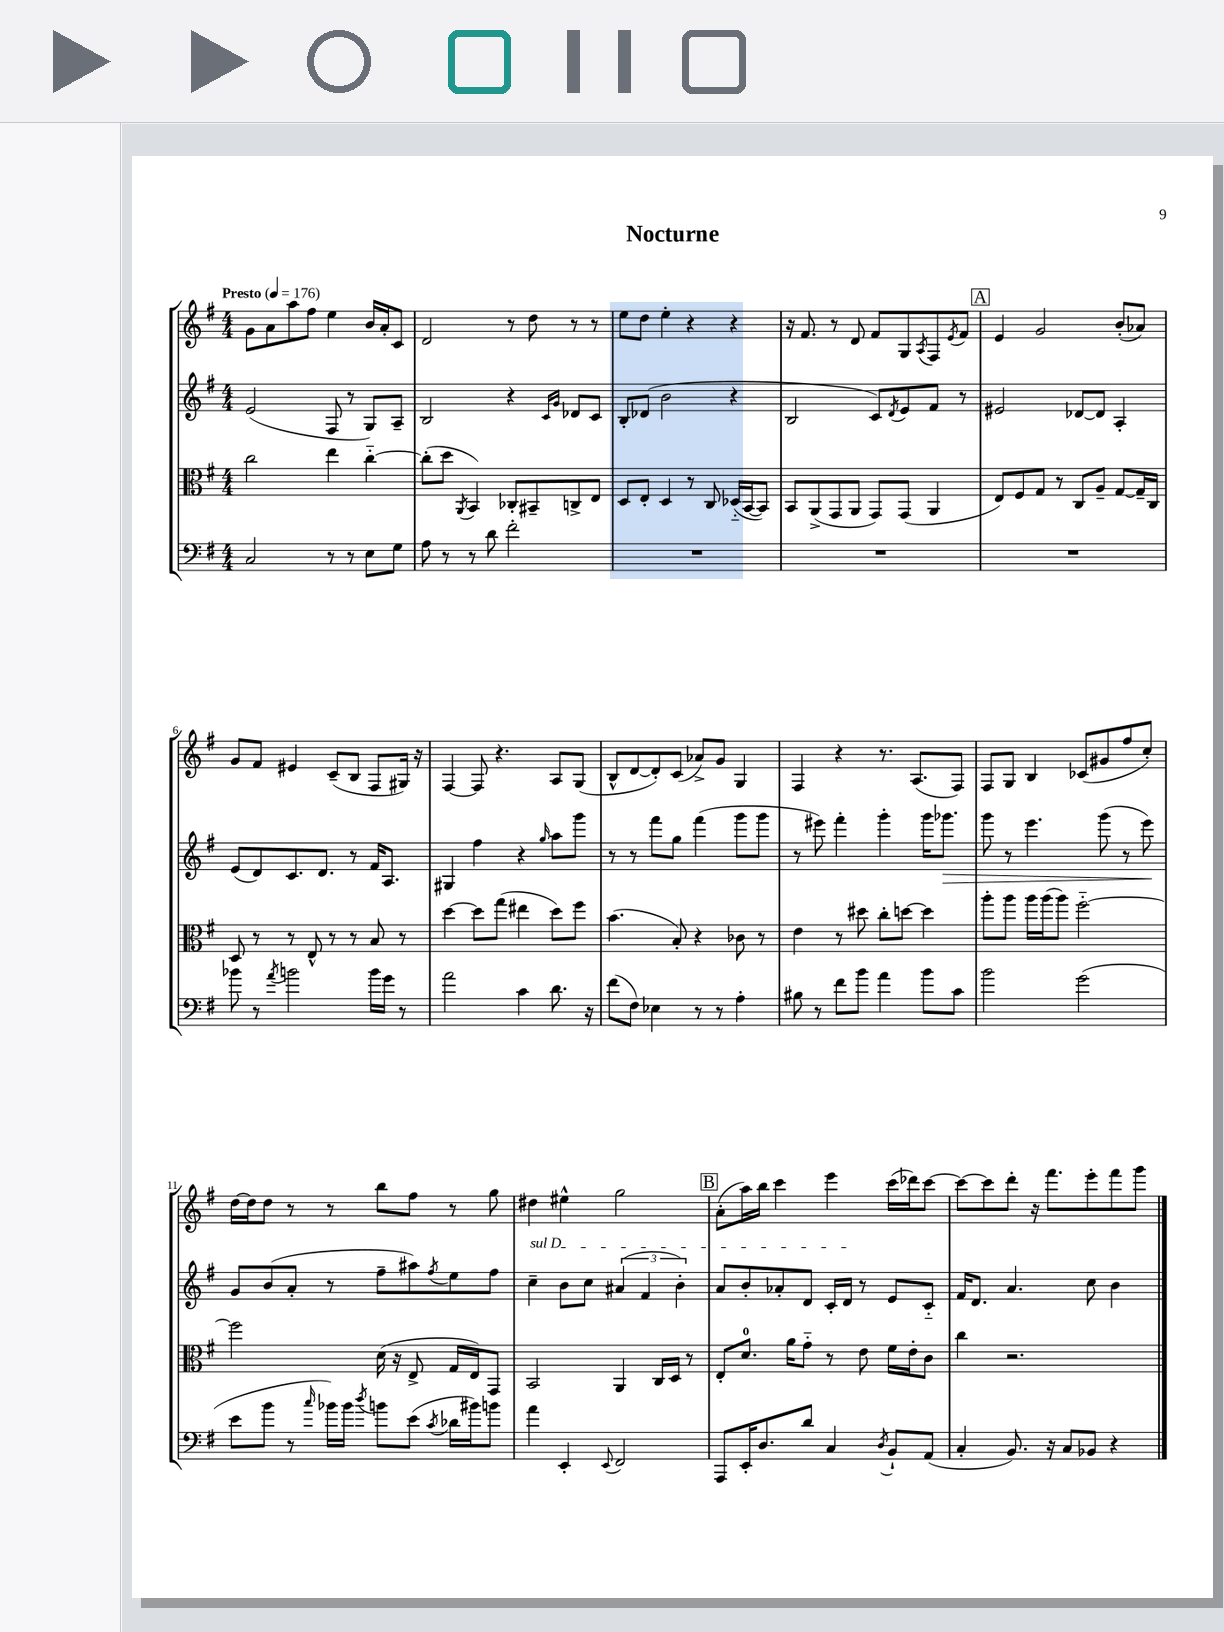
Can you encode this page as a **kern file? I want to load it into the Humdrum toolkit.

**kern	**kern	**kern	**kern
*staff4	*staff3	*staff2	*staff1
*clefF4	*clefC3	*clefG2	*clefG2
*k[f#]	*k[f#]	*k[f#]	*k[f#]
*M4/4	*M4/4	*M4/4	*M4/4
*MM176	*MM176	*MM176	*MM176
2C	2cc	(2e	8g
.	.	.	8a
.	.	.	8aa
.	.	.	8ff#
8r	4ee	8F#	4ee
8r	.	8r	.
8E	[4cc'~	8G)	16b
.	.	.	16a'
8G	.	8A~	8c
=	=	=	=
8A	(8cc']	2B	2d
8r	8dd	.	.
.	8qAA	.	.
8r	4BB)	.	.
8d	.	.	.
2f#'	8C-'	4r	8r
.	8BB#~	.	8dd
.	.	16qqc	.
.	.	16qqg	.
.	8C^	8d-	8r
.	8E	8c	8r
=	=	=	=
1r	8D	8B'	8ee
.	8E'	(8d-	8dd
.	4D	2b	4ee'
.	8r	.	4r
.	8C	.	.
.	(16D-'~	4r	4r
.	[16BB	.	.
.	8BB])	.	.
=	=	=	=
1r	8BB	2B	16r
.	.	.	8.f#
.	(8AA^	.	.
.	8GG	.	8r
.	8AA	.	8d
.	8GG)	8c)	8f#
.	.	8qd	.
.	(8GG	8e	8G
.	.	.	8qA
.	4AA	8f#	8F#
.	.	.	8qe
.	.	8r	8f#
=	=	=	=
1r	8E)	2e#	4e
.	8F#	.	.
.	8G	.	2g
.	8r	.	.
.	8C	[8d-	.
.	8A~	8d-]	.
.	[8G	4A'	(8b'
.	16G~]	.	8a-)
.	16C	.	.
=	=	=	=
8b-	8D	(8e	8g
8r	8r	8d)	8f#
8qa	.	.	.
2b	8r	8.c	4e#
.	8E^^	.	.
.	.	8.d	.
.	8r	.	(8c~
.	8r	8r	8B
16b	8B	16f#	8F#
16g	.	8.A	.
8r	8r	.	16G#)
.	.	.	16r
=	=	=	=
2a	[4dd	4G#	[4F#
.	8dd]	4ff#	8F#]
.	(8gg	.	4.r
4c	4ee#	4r	.
.	.	16qqgg	.
8.d	8dd)	8aa	8A
.	8ff#	8ggg	(8G
16r	.	.	.
=	=	=	=
(8f#	(4.b	8r	8B^^
8F#)	.	8r	[8d
4E-	.	8fff#	8d'])
.	8B')	8gg	(8c
8r	4r	(4fff#	8a-^)
8r	.	.	8g
4A'	8c-	8ggg	4G
.	8r	8ggg	.
=	=	=	=
8B#	4e	8r	4F#
8r	.	8eee#)	.
8f#	8r	4fff#'	4r
8b	8dd#	.	.
4a	8cc'	4ggg'	8.r
.	[8dd	.	.
.	.	.	(8.A
8b	4dd]	16ggg	.
.	.	8.ggg-	.
8c	.	.	8F#)
=	=	=	=
2b	8aa'	8ggg	8F#
.	8aa	8r	8G
.	16aa	4.eee	4B
.	(16aa	.	.
.	8aa)	.	.
(2g	[2ff#'~	.	(8c-
.	.	(8ggg	8g#
.	.	8r	8ff#
.	.	8eee)	8cc')
=	=	=	=
8e	2ff#]	8g	[16dd
.	.	.	16dd]
8b	.	(8b	8dd
8r	.	8a'	8r
16qqcc	.	.	.
16b-)	.	8r	8r
16b-	.	.	.
8qdd	.	.	.
8b	(16d	8ff#~	8bb
.	16r	.	.
(8e	8E^	8aa#)	8ff#
8qc	.	8qff#	.
16d-	16G	8ee	8r
16b#)	16E)	.	.
8b	8GG	8ff#	8gg
=	=	=	=
4a	2BB	4cc~	4dd#
4EE'	.	8b	4ee#^^
.	.	8cc	.
8qqEE	.	.	.
2FF#	4AA	(6a#	2gg
.	.	6f#	.
.	16C	.	.
.	16D	.	.
.	.	6b')	.
.	8r	.	.
=	=	=	=
8AAA	8E'	8a	(8a'
16EE'	8.d	8b'	16aa)
8.D	.	.	16bb
.	.	8a-'	4ccc
.	16a	.	.
8d	8g'~	8d	.
4C	8r	16c'	4eee
.	.	16d	.
.	8e	8r	.
8qD	.	.	.
8BB`	16f#	8e	(16ccc
.	16e'	.	16ddd-)
(8AA	8c	8c'~	[8ccc
=	=	=	=
4C'	4cc	16f#	8ccc_
.	.	8.d	.
.	.	.	8ccc]
8.BB)	2.r	4.a	8ddd'
.	.	.	16r
16r	.	.	8.fff#
8C	.	.	.
8BB-	.	8cc	8eee'
4r	.	4b	8fff#
.	.	.	8ggg
==	==	==	==
*-	*-	*-	*-
